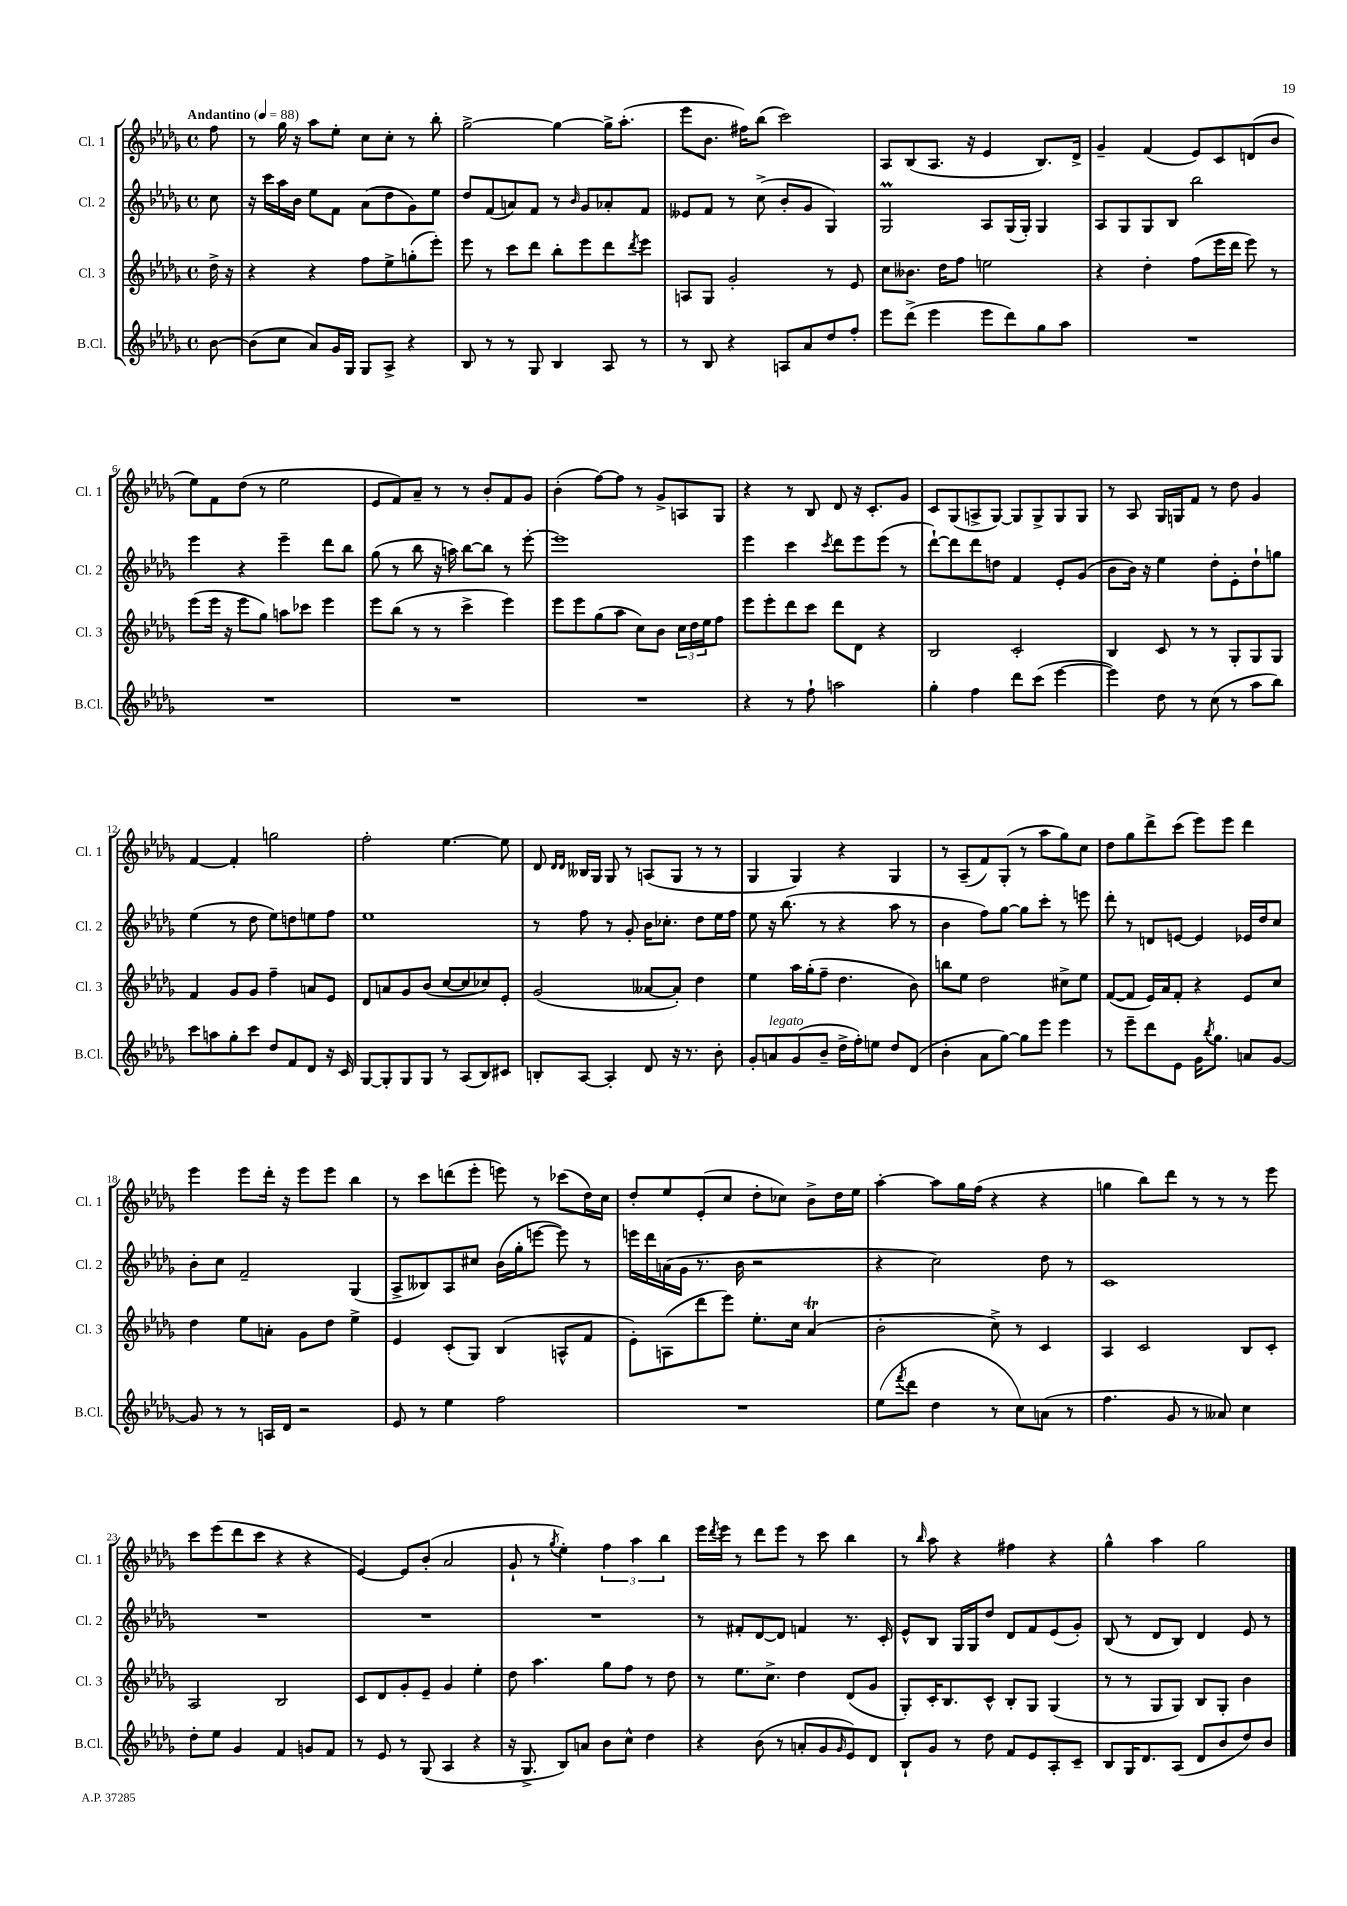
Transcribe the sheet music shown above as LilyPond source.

<<
\new StaffGroup <<
\new Staff = "s0" \with { instrumentName = "Cl. 1" shortInstrumentName = "Cl. 1" } {
    \clef treble \key des \major \defaultTimeSignature \time 4/4 \partial 8 \tempo "Andantino" 4 = 88
    f''8 |
    r8 ges''16 r16 aes''8 ees''8-. c''8 c''8-. r8 bes''8-. |
    ges''2~-> ges''4~ ges''16-> aes''8.-.( |
    ees'''8 bes'8. fis''16) bes''8( c'''2) |
    aes8 bes8( aes8. r16 ees'4 bes8.) des'16-> |
    ges'4-- f'4( ees'8) c'8 d'8( bes'8 |
    ees''8) f'8 des''8( r8 ees''2 |
    ees'8 f'8) aes'8-- r8 r8 bes'8-. f'8 ges'8 |
    bes'4-.( f''8~) f''8 r8 ges'8-> a8 ges8 |
    r4 r8 bes8 des'8 r16 c'8.-. ges'8 |
    c'8 ges8( a8-> ges8~) ges8 ges8-> ges8 ges8 |
    r8 aes8 ges16 g16 f'8 r8 des''8 ges'4 |
    f'4~ f'4-. g''2 |
    f''2-. ees''4.~ ees''8 |
    des'8 \grace { des'16 des'16 } beses16 ges16 ges8 r8 a8( ges8 r8 r8 |
    ges4 ges4) r4 ges4 |
    r8 aes8--( f'8) ges8-.( r8 aes''8 ges''8) c''8 |
    des''8 ges''8 des'''8-> c'''8( ees'''8) ees'''8 des'''4 |
    ees'''4 ees'''8 des'''16-. r16 ees'''8 ees'''8 bes''4 |
    r8 c'''8 d'''8( ees'''8-. e'''8) r8 ces'''8( des''16) c''16 |
    des''8-. ees''8 ees'8-.( c''8 des''8-. ces''8) bes'8-> des''16 ees''16 |
    aes''4~-. aes''8 ges''16 f''16( r4 r4 |
    g''4 bes''8) des'''8 r8 r8 r8 ees'''8 |
    c'''8 ees'''8( des'''8 c'''8 r4 r4 |
    ees'4~) ees'8 bes'8-.( aes'2 |
    ges'8-! r8 \acciaccatura { ges''8 } ees''4-.) \tuplet 3/2 { f''4 aes''4 bes''4 } |
    ees'''16 \acciaccatura { des'''8 } ees'''16 r8 des'''8 ees'''8 r8 c'''8 bes''4 |
    r8 \grace { bes''16 } aes''8 r4 fis''4 r4 |
    ges''4-^ aes''4 ges''2 \bar "|." |
}
\new Staff = "s1" \with { instrumentName = "Cl. 2" shortInstrumentName = "Cl. 2" } {
    \clef treble \key des \major \defaultTimeSignature \time 4/4 \partial 8
    c''8 |
    r16 c'''16 aes''16 bes'16 ees''8 f'8 aes'8( des''8 ges'8) ees''8 |
    des''8 f'8( a'8) f'8 r8 \grace { bes'16 } ges'8 aes'8-. f'8 |
    eeses'8 f'8 r8 c''8->( bes'8-. ges'8 ges4) |
    ges2\prall aes8 ges16( ges16-.) ges4 |
    aes8 ges8 ges8 bes8 bes''2 |
    ees'''4 r4 ees'''4-- des'''8 bes''8 |
    ges''8( r8 bes''8 r16 a''16) bes''8~ bes''8 r8 ees'''8~-. |
    ees'''1 |
    ees'''4 c'''4 \acciaccatura { c'''8 } des'''8 ees'''8 ees'''8( r8 |
    des'''8~-!) des'''8 des'''8 d''8 f'4 ees'8-. ges'8( |
    bes'8 bes'16) r16 ees''4 des''8-. ees'8-. des''8-! g''8 |
    ees''4( r8 des''8 ees''8) d''8 e''8 f''8 |
    ees''1 |
    r8 f''8 r8 ges'8-. bes'16 ces''8.-. des''8 ees''16 f''16 |
    ees''8 r16 bes''8.( r8 r4 aes''8 r8 |
    bes'4 f''8) ges''8~ ges''8 c'''8-. r8 e'''8 |
    des'''8-. r8 d'8 e'8~ e'4 ees'16 des''16 c''8 |
    bes'8-. c''8 f'2-- ges4( |
    aes8-> beses8) aes8 cis''8 bes'16( ges''16-. e'''8~ e'''8) r8 |
    e'''16 des'''16 a'16( ges'16 r8. bes'16 r2 |
    r4 c''2) des''8 r8 |
    c'1 |
    R1 |
    R1 |
    R1 |
    r8 fis'8-. des'8~ des'8 f'4 r8. c'16-. |
    ees'8-^ bes8 ges16 ges16 des''8 des'8 f'8 ees'8( ges'8-.) |
    bes8( r8 des'8 bes8) des'4 ees'8 r8 \bar "|." |
}
\new Staff = "s2" \with { instrumentName = "Cl. 3" shortInstrumentName = "Cl. 3" } {
    \clef treble \key des \major \defaultTimeSignature \time 4/4 \partial 8
    des''16-> r16 |
    r4 r4 f''8 ees''8-> g''8-.( ees'''8-.) |
    ees'''8 r8 c'''8 des'''8 bes''8-. ees'''8 des'''8 \acciaccatura { des'''8 } ees'''8 |
    a8 ges8 ges'2-. r8 ees'8 |
    c''8 beses'8. des''16 f''8 e''2 |
    r4 des''4-. f''8( ees'''16 des'''16 ees'''8) r8 |
    ees'''8( ees'''16 r16 ees'''8 ges''8) a''8 ces'''8 ees'''4 |
    ees'''8 bes''8( r8 r8 c'''4-> ees'''4) |
    ees'''8 ees'''8 ges''8( aes''8 c''8) bes'8 \tuplet 3/2 { c''16 des''16 ees''16 } f''8 |
    ees'''8 ees'''8-. des'''8 c'''8 des'''8 des'8 r4 |
    bes2 c'2-. |
    bes4 c'8 r8 r8 ges8-. ges8 ges8 |
    f'4 ges'8 ges'8 f''4-- a'8 ees'8 |
    des'8 a'8 ges'8 bes'8( c''8~ c''8 ces''8) ees'8-. |
    ges'2( aeses'8~ aeses'8-.) des''4 |
    ees''4 aes''16 ges''16-.( f''8-- des''4. bes'8) |
    b''8 ees''8 des''2 cis''8-> ees''8 |
    f'8~( f'8 ees'16) aes'16 f'8-. r4 ees'8 c''8 |
    des''4 ees''8 a'8-. ges'8 des''8 ees''4-> |
    ees'4 c'8-.( ges8) bes4( a8-^ f'8 |
    ees'8-.) a8( des'''8 ees'''8) ees''8.-. c''16 aes'4\trill( |
    bes'2-. c''8->) r8 c'4 |
    aes4 c'2 bes8 c'8-. |
    aes2 bes2 |
    c'8 des'8 ges'8-. ees'8-- ges'4 ees''4-. |
    des''8 aes''4. ges''8 f''8 r8 des''8 |
    r8 ees''8. c''8.-> des''4 des'8( ges'8 |
    ges8-.) c'16-. bes8. c'8-^ bes8-. ges8 ges4( |
    r8 r8 ges8 ges8) bes8 ges8-. bes'4 \bar "|." |
}
\new Staff = "s3" \with { instrumentName = "B.Cl." shortInstrumentName = "B.Cl." } {
    \clef treble \key des \major \defaultTimeSignature \time 4/4 \partial 8
    bes'8~ |
    bes'8( c''8 aes'8) ges'16 ges16 ges8 aes8-> r4 |
    bes8 r8 r8 ges8 bes4 aes8 r8 |
    r8 bes8 r4 a8 aes'8 des''8 f''8-. |
    ees'''8 des'''8->( ees'''4 ees'''8 des'''8) ges''8 aes''8 |
    R1 |
    R1 |
    R1 |
    R1 |
    r4 r8 f''8-! a''2 |
    ges''4-. f''4 des'''8 c'''8( ees'''4~ |
    ees'''4) des''8 r8 c''8( r8 aes''8 bes''8) |
    c'''8 a''8 ges''8-. c'''8 des''8 f'8 des'8 r16 c'16 |
    ges8~ ges8-. ges8 ges8 r8 aes8( bes8) cis'8 |
    b8-. aes8~ aes4-. des'8 r16 r8. bes'8-. |
    ges'8-. a'8^\markup { \italic "legato" } ges'8( bes'8-- des''16-> f''16-.) e''8 des''8 des'8( |
    bes'4-. aes'8 ges''8~) ges''8 ees'''8 ees'''4 |
    r8 ees'''8-- des'''8 ees'8 ges'16 \acciaccatura { bes''8 } ges''8. a'8 ges'8~ |
    ges'8 r8 r8 a16 des'16 r2 |
    ees'8 r8 ees''4 f''2 |
    R1 |
    ees''8( \acciaccatura { f'''8 } des'''8 des''4 r8 c''8) a'8( r8 |
    f''4. ges'8 r8 aeses'8) c''4 |
    des''8-. ees''8 ges'4 f'4 g'8 f'8 |
    r8 ees'8 r8 ges8( aes4 r4 |
    r16 ges8.-> bes8) a'8 bes'8 c''8-^ des''4 |
    r4 bes'8( r8 a'8-. ges'8 \grace { ges'16 } ees'8) des'8 |
    bes8-! ges'8 r8 des''8 f'8 ees'8 aes8-. c'8-- |
    bes8 ges16 des'8. aes8( des'8 bes'8 des''8) bes'8 \bar "|." |
}
>>
>>
